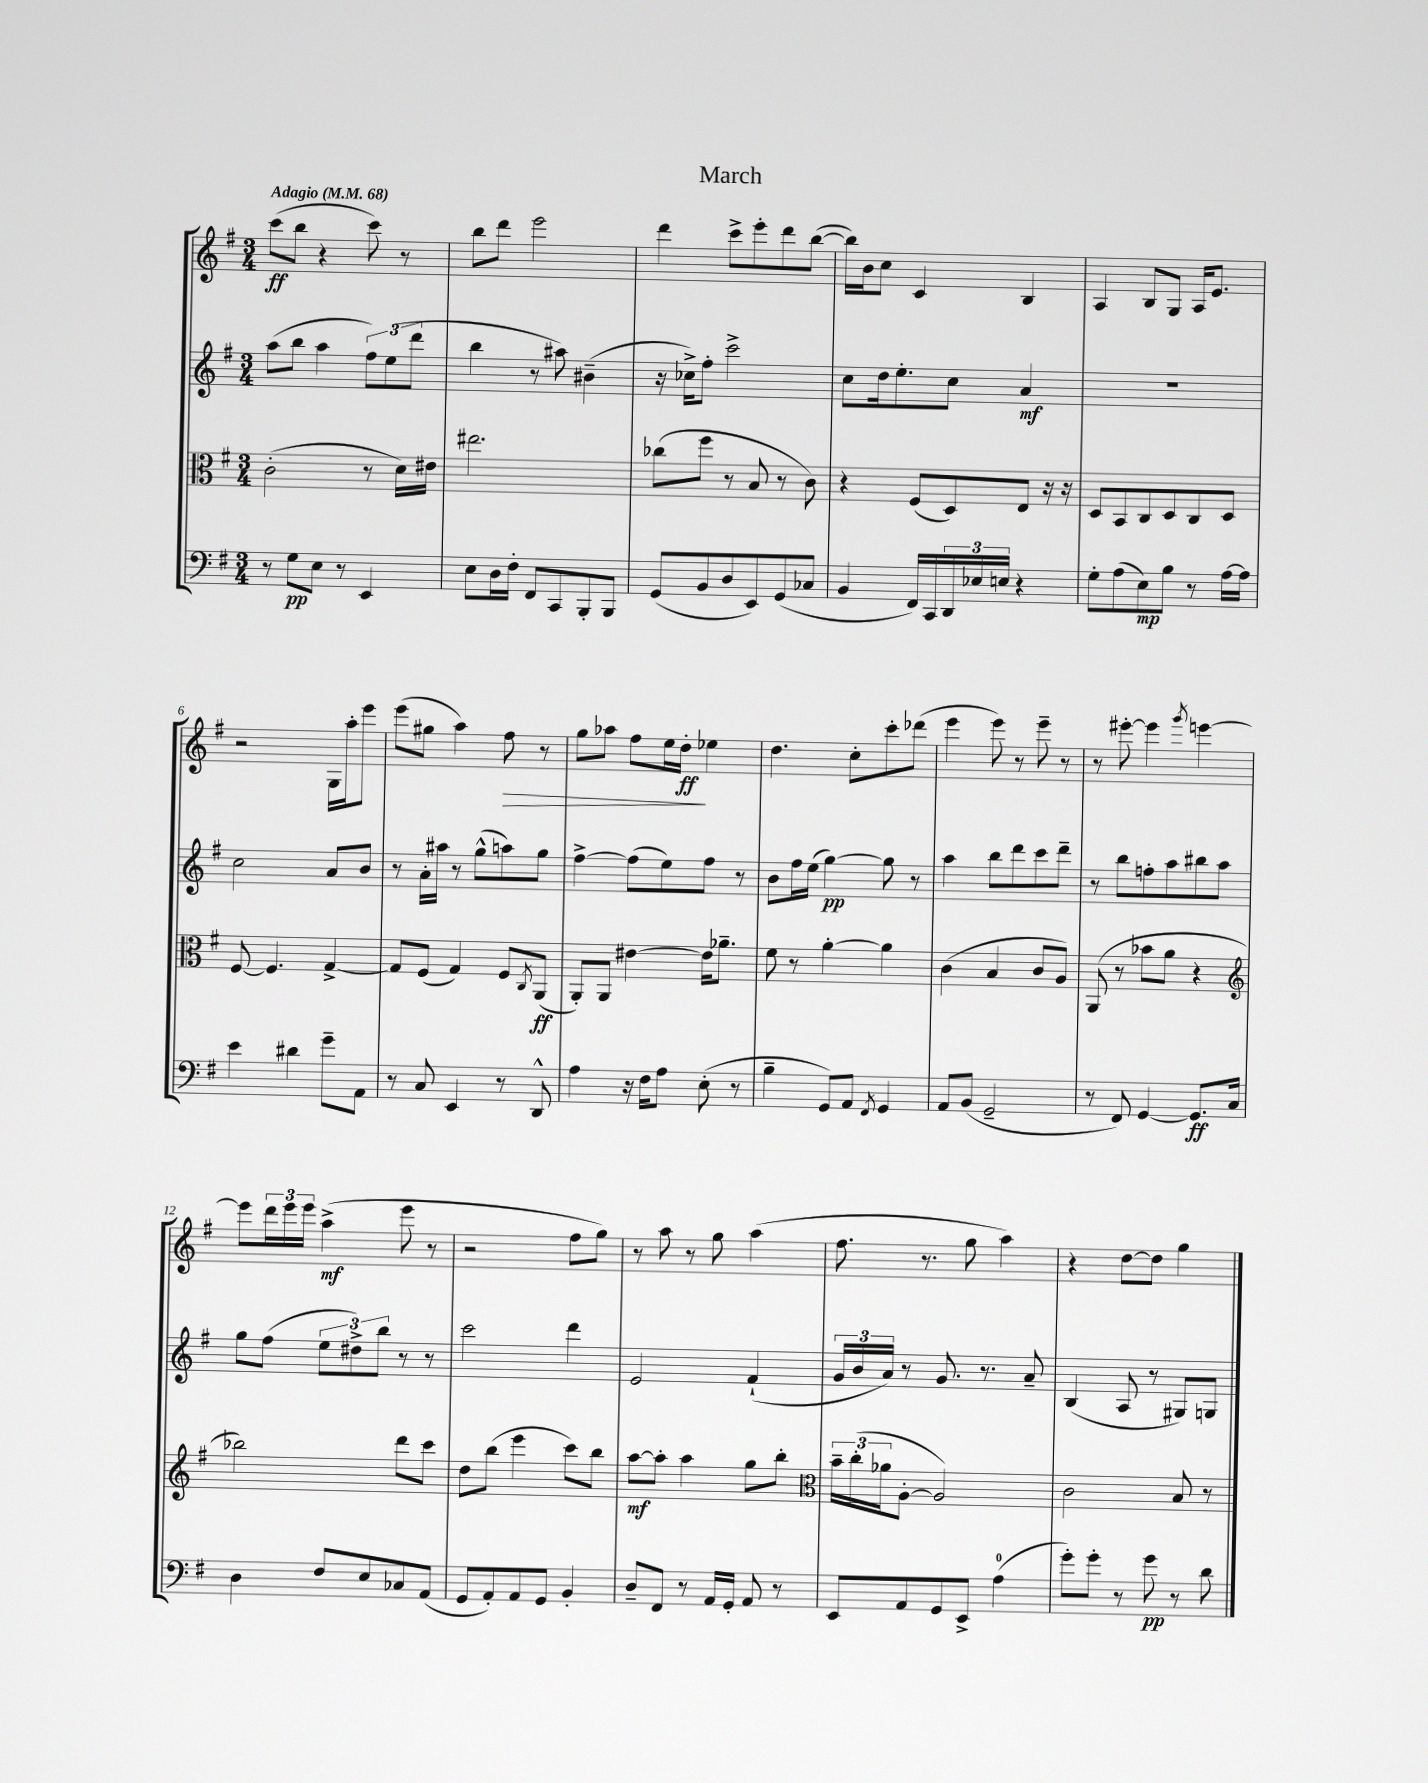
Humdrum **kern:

**kern	**dynam	**kern	**dynam	**kern	**dynam	**kern	**dynam
*part4	*part4	*part3	*part3	*part2	*part2	*part1	*part1
*staff4	*staff4	*staff3	*staff3	*staff2	*staff2	*staff1	*staff1
*clefF4	*	*clefC3	*	*clefG2	*	*clefG2	*
*k[f#]	*	*k[f#]	*	*k[f#]	*	*k[f#]	*
*M3/4	*	*M3/4	*	*M3/4	*	*M3/4	*
*MM68	*	*MM68	*	*MM68	*	*MM68	*
=1	=1	=1	=1	=1	=1	=1	=1
!	!	!	!	!	!	!LO:TX:a:B:t=Adagio	!
8r	.	(2c'\	.	(8aa\L	.	(8ccc\L	ff
8G\L	pp	.	.	8bb\J	.	8bb\J	.
8E\J	.	.	.	4aa\	.	4r	.
8r	.	.	.	.	.	.	.
4EE/	.	8r	.	12ff#\L)	.	8ccc\)	.
.	.	.	.	(12ee\	.	.	.
.	.	16d\LL)	.	.	.	8r	.
.	.	.	.	12ddd\J	.	.	.
.	.	16e#X\JJ	.	.	.	.	.
=2	=2	=2	=2	=2	=2	=2	=2
8E\L	.	2.ee#X\	.	4bb\	.	8bb\L	.
16D\L	.	.	.	.	.	8ddd\J	.
16F#'\JJ	.	.	.	.	.	.	.
8FF#/L	.	.	.	8r	.	2eee\	.
8CC/	.	.	.	8aa#X\)	.	.	.
8BBB'/	.	.	.	(4b#X~\	.	.	.
8BBB/J	.	.	.	.	.	.	.
=3	=3	=3	=3	=3	=3	=3	=3
(8GG/L	.	(8cc-X\L	.	16r	.	4ddd\	.
.	.	.	.	16cc-X^\KL)	.	.	.
8BB/	.	8ff#\J	.	8ff#'\J	.	.	.
8D/	.	8r	.	2ccc^\	.	8ccc^\L	.
8EE/)	.	8B/	.	.	.	8eee'\	.
(8GG/	.	8r	.	.	.	8ddd\	.
8C-X/J	.	8c\)	.	.	.	([8bb\J	.
=4	=4	=4	=4	=4	=4	=4	=4
4BB/	.	4r	.	8cc\L	.	16bb\LL])	.
.	.	.	.	.	.	16b\J	.
.	.	.	.	16dd\k	.	8cc\J	.
.	.	.	.	8.ee'\	.	.	.
16FF#/LL)	.	(8F#/L	.	.	.	4c/	.
16CC/	.	.	.	.	.	.	.
24DD/	.	8D/)	.	8cc\J	.	.	.
24E-X/	.	.	.	.	.	.	.
24En/JJ	.	.	.	.	.	.	.
4r	.	8E/J	.	4a/	mf	4B/	.
.	.	16r	.	.	.	.	.
.	.	16r	.	.	.	.	.
=5	=5	=5	=5	=5	=5	=5	=5
8G'\L	.	8D/L	.	2.r	.	4A/	.
(8A\	.	8BB/	.	.	.	.	.
8E\)	mp	8C/	.	.	.	8B/L	.
8B\J	.	8D/	.	.	.	8G/J	.
8r	.	8C/	.	.	.	16A/KL	.
.	.	.	.	.	.	8.e/J	.
[16A\LL	.	8D/J	.	.	.	.	.
16A\JJ]	.	.	.	.	.	.	.
!!LO:LB:g=z
=6	=6	=6	=6	=6	=6	=6	=6
4e\	.	[8F#/	.	2cc\	.	2r	.
.	.	4.F#/]	.	.	.	.	.
4d#X\	.	.	.	.	.	.	.
8g~\L	.	[4G^/	.	8a/L	.	16G\LL	.
.	.	.	.	.	.	16aa'\J	.
8AA\J	.	.	.	8b/J	.	8eee\J	.
=7	=7	=7	=7	=7	=7	=7	=7
8r	.	8G/L]	.	8r	.	(8eee\L	.
8C/	.	(8F#/J	.	16a'\LL	.	8gg#X\J	.
.	.	.	.	16aa#X\JJ	.	.	.
4EE/	.	4G/)	.	8r	.	4aa\)	.
.	.	.	.	(8gg^^\L	.	.	.
!	!	!	!	!	!	!	!LO:HP:b
8r	.	8F#/L	.	8aan\)	.	8ff#\	>
.	.	8qC/	.	.	.	.	.
8DD^^/	.	(8AA/J	ff	8gg\J	.	8r	.
=8	=8	=8	=8	=8	=8	=8	=8
4A\	.	8AA'/L)	.	[4ff#^\	.	8gg\L	.
.	.	8AA/J	.	.	.	8aa-X\J	.
16r	.	[4e#X\	.	(8ff#\L]	.	8ff#\L	.
16F#\KL	.	.	.	.	.	.	.
8A\J	.	.	.	8ee\)	.	16ee\L	.
.	.	.	.	.	.	16dd'\JJ	ff
(8E'\	.	16e#\KL]	.	8ff#\J	.	4ee-X\	]
.	.	8.a-X~\J	.	.	.	.	.
8r	.	.	.	8r	.	.	.
=9	=9	=9	=9	=9	=9	=9	=9
4B~\	.	8f#\	.	8b\L	.	4.dd\	.
.	.	8r	.	16ff#\L	.	.	.
.	.	.	.	(16ee\JJ	.	.	.
8GG/L)	.	[4a'\	.	[4gg\)	pp	.	.
8AA/J	.	.	.	.	.	8cc'\L	.
8qFF#/	.	.	.	.	.	.	.
4GG/	.	4a\]	.	8gg\]	.	8ccc'\	.
.	.	.	.	8r	.	(8ddd-X\J	.
=10	=10	=10	=10	=10	=10	=10	=10
8AA/L	.	(4c\	.	4aa\	.	4eee\	.
(8BB/J	.	.	.	.	.	.	.
2GG~/	.	4B/	.	8bb\L	.	8eee\)	.
.	.	.	.	8ddd\	.	8r	.
.	.	8c/L	.	8ccc\	.	8eee~\	.
.	.	8A/J)	.	8ddd~\J	.	8r	.
=11	=11	=11	=11	=11	=11	=11	=11
8r	.	(8AA/	.	8r	.	8r	.
8FF#/)	.	8r	.	8bb\L	.	[8eee#X'\	.
[4GG/	.	8b-X\L	.	8ffn'\	.	4eee#\]	.
.	.	8a\J	.	8aa\	.	.	.
.	.	.	.	.	.	8qggg/	.
8.GG/L]	ff	4r	.	8bb#X\	.	[4eeen\	.
.	.	.	.	8aa\J	.	.	.
16C/Jk	.	.	.	.	.	.	.
!!LO:LB:g=z
=12	=12	=12	=12	=12	=12	=12	=12
*	*	*clefG2	*	*	*	*	*
4D\	.	2bb-X\)	.	8gg\L	.	8eee\L]	.
.	.	.	.	(8ff#\J	.	24ddd\L	.
.	.	.	.	.	.	24eee\	.
.	.	.	.	.	.	24eee\JJ	.
8F#/L	.	.	.	12ee\L	.	(4aa^\	mf
.	.	.	.	12dd#X^\)	.	.	.
8E/	.	.	.	.	.	.	.
.	.	.	.	12bb\J	.	.	.
8C-X/	.	8ddd\L	.	8r	.	8eee\	.
(8AA/J	.	8ccc\J	.	8r	.	8r	.
=13	=13	=13	=13	=13	=13	=13	=13
8GG/L	.	8dd\L	.	2ccc\	.	2r	.
8AA'/)	.	(8bb\J	.	.	.	.	.
8AA/	.	4eee\	.	.	.	.	.
8GG/J	.	.	.	.	.	.	.
4BB'/	.	8ccc\L)	.	4ddd\	.	8ff#\L	.
.	.	8bb\J	.	.	.	8gg\J)	.
=14	=14	=14	=14	=14	=14	=14	=14
8D~/L	.	[8aa\L	mf	2e/	.	8r	.
8FF#/J	.	8aa'\J]	.	.	.	8aa\	.
8r	.	4aa\	.	.	.	8r	.
16AA/LL	.	.	.	.	.	8gg\	.
16GG'/JJ	.	.	.	.	.	.	.
8AA/	.	8gg\L	.	(4f#`/	.	(4aa\	.
8r	.	8bb'\J	.	.	.	.	.
=15	=15	=15	=15	=15	=15	=15	=15
*	*	*clefC3	*	*	*	*	*
8EE/L	.	24b~\LL	.	24g/LL	.	8.ff#\	.
.	.	(24cc'\	.	24b/	.	.	.
.	.	24a-X\J	.	24a/JJ)	.	.	.
8AA/	.	[8A'\J	.	8r	.	.	.
.	.	.	.	.	.	8.r	.
8GG/	.	2A/])	.	8.g/	.	.	.
8EE^/J	.	.	.	.	.	8gg\	.
.	.	.	.	8.r	.	.	.
(4A\	.	.	.	.	.	4aa\)	.
.	.	.	.	8a~/	.	.	.
=16	=16	=16	=16	=16	=16	=16	=16
8g'\L)	.	2c\	.	(4B/	.	4r	.
8g'\J	.	.	.	.	.	.	.
8r	.	.	.	8A/	.	[8dd\L	.
8g\	pp	.	.	8r	.	8dd\J]	.
8r	.	8B/	.	8G#X/L)	.	4gg\	.
8d\	.	8r	.	8Gn/J	.	.	.
==	==	==	==	==	==	==	==
*-	*-	*-	*-	*-	*-	*-	*-
